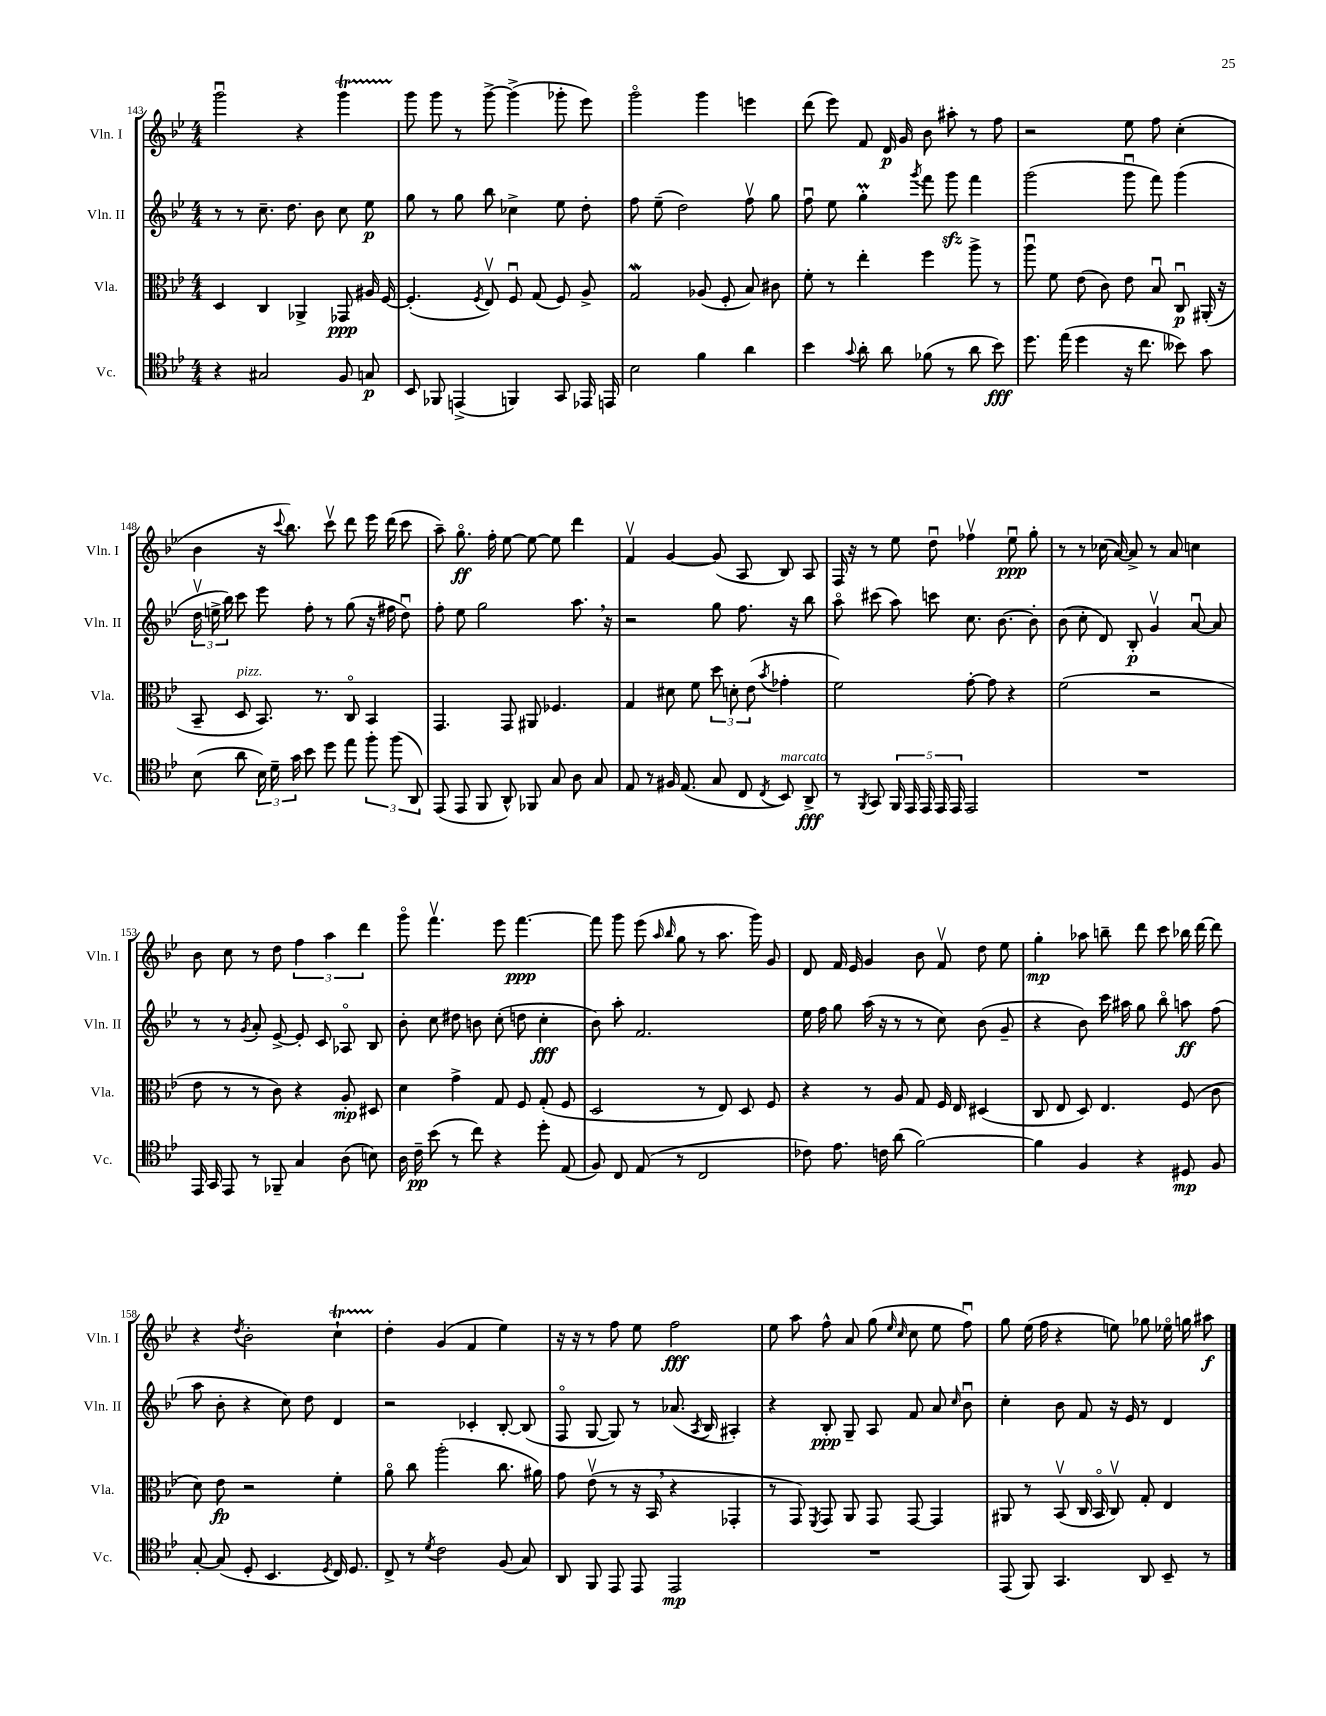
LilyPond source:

<<
\new StaffGroup <<
\new Staff = "s0" \with { instrumentName = "Vln. I" shortInstrumentName = "Vln. I" } {
    \clef treble \key bes \major \numericTimeSignature \time 4/4
    \autoBeamOff g'''2\downbow r4 g'''4\startTrillSpan |
    g'''8\stopTrillSpan g'''8 r8 g'''8~-> g'''4->( ges'''8-. ees'''8) |
    g'''2\flageolet g'''4 e'''4 |
    d'''8( ees'''8) f'8 d'16\p g'16 bes'8 ais''8-. r8 f''8 |
    r2 ees''8 f''8 c''4-.( |
    bes'4 r16 \appoggiatura { c'''8 } bes''8.) c'''8\upbow d'''8 ees'''16 d'''16( c'''8 |
    a''8--) g''8.\flageolet\ff f''16-. ees''8~ ees''8~ ees''8 d'''4 |
    f'4\upbow g'4~ g'8( a8 bes8) a8 |
    f16 r16 r8 ees''8 d''8\downbow fes''4\upbow ees''8\downbow\ppp g''8-. |
    r8 r8 ces''16( a'16~) a'8-> r8 a'8 c''4 |
    bes'8 c''8 r8 d''8 \tuplet 3/2 { f''4 a''4 d'''4 } |
    g'''8\flageolet f'''4.\upbow ees'''8 f'''4.~\ppp |
    f'''8 g'''8 ees'''8( \grace { a''16 bes''16 } g''8 r8 a''8. g'''16) g'8 |
    d'8 f'16 ees'16 g'4 bes'8 f'8\upbow d''8 ees''8 |
    g''4-.\mp aes''8 b''8-- d'''8 c'''8 bes''16 d'''16~ d'''8 |
    r4 \acciaccatura { d''8 } bes'2-. c''4-!\startTrillSpan |
    d''4-.\stopTrillSpan g'4( f'4 ees''4) |
    r16 r16 r8 f''8 ees''8 f''2\fff |
    ees''8 a''8 f''8-^ a'8 g''8( \grace { ees''16 c''16 } c''8 ees''8 f''8\downbow) |
    g''8 ees''16( f''16 r4 e''8) ges''8 ees''16\flageolet g''16 ais''8\f \bar "|." |
}
\new Staff = "s1" \with { instrumentName = "Vln. II" shortInstrumentName = "Vln. II" } {
    \clef treble \key bes \major \numericTimeSignature \time 4/4
    \autoBeamOff r8 r8 c''8.-- d''8. bes'8 c''8 ees''8\p |
    g''8 r8 g''8 bes''8 ces''4-> ees''8 d''8-. |
    f''8 ees''8--( d''2) f''8\upbow g''8 |
    f''8\downbow ees''8 g''4-.\prall \acciaccatura { g'''8 } f'''8 g'''8\sfz f'''4 |
    g'''2( g'''8\downbow f'''8) g'''4( |
    \tuplet 3/2 { d''16\upbow e''16-> bes''16) } c'''8 ees'''8 f''8-. r8 g''8( r16 fis''16 d''8\downbow) |
    f''8-. ees''8 g''2 a''8. \breathe r16 |
    r2 g''8 f''8. r16 bes''8 |
    a''8\flageolet cis'''8( a''8) c'''8 c''8. bes'8.~ bes'8-. |
    bes'8( c''8-. d'8) bes8-.\p g'4\upbow a'8~\downbow a'8 |
    r8 r8 \acciaccatura { g'8 } a'8-. ees'8~-> ees'8-. c'8 aes8\flageolet bes8 |
    bes'8-. c''8 dis''8 b'8 c''8-.( d''8 c''4-.\fff |
    bes'8) a''8-. f'2. |
    ees''16 f''16 g''8 a''16( r16 r8 r8 c''8) bes'8( g'8-- |
    r4 bes'8) c'''16 ais''16 g''8 bes''8\flageolet a''8\ff f''8( |
    a''8 bes'8-. r4 c''8) d''8 d'4 |
    r2 ces'4-. bes8~-. bes8( |
    f8\flageolet g8~ g8) r8 aes'8.( \acciaccatura { a8 } bes16 ais4-.) |
    r4 bes8-.\ppp g8-- a8 f'8 a'8 \grace { c''16 } bes'8\downbow |
    c''4-. bes'8 f'8 r16 ees'16 r8 d'4 \bar "|." |
}
\new Staff = "s2" \with { instrumentName = "Vla." shortInstrumentName = "Vla." } {
    \clef alto \key bes \major \numericTimeSignature \time 4/4
    \autoBeamOff d4 c4 aes,4-> ges,8\ppp ais16 f16~ |
    f4.-.( \acciaccatura { f8 } ees8\upbow) f8\downbow g8( f8) a8-> |
    g2\mordent aes8( f8-. bes8) cis'8 |
    f'8-. r8 ees''4-. f''4 a''8-> r8 |
    a''8\downbow f'8 ees'8( c'8) ees'8 bes8\downbow c8\downbow\p ais,16-.( r16 |
    bes,8-- d8^\markup { \italic "pizz." } bes,8.) r8. c8\flageolet bes,4 |
    g,4. g,8 ais,8 fes4. |
    g4 dis'8 f'8 \tuplet 3/2 { d''8 d'8-. ees'8( } \acciaccatura { bes'8 } ges'4-. |
    f'2) g'8~-. g'8 r4 |
    f'2( r2 |
    ees'8 r8 r8 c'8) r4 a8-.\mp dis8 |
    d'4 g'4-> g8 f8 g8-.( f8 |
    d2 r8 ees8) d8 f8 |
    r4 r8 a8 g8 f16 ees16 dis4( |
    c8 ees8 d8) ees4. f8( c'8 |
    d'8) ees'8\fp r2 f'4-. |
    a'8\flageolet c''8 a''2-.( c''8. ais'16) |
    g'8 ees'8\upbow( r8 r16 bes,16 \breathe r4 ges,4-. |
    r8 g,8) \acciaccatura { f,8 } g,8 a,8 g,8 g,8~ g,4 |
    ais,8 r8 bes,8\upbow( c16 bes,16\flageolet c8\upbow) g8-. ees4 \bar "|." |
}
\new Staff = "s3" \with { instrumentName = "Vc." shortInstrumentName = "Vc." } {
    \clef tenor \key bes \major \numericTimeSignature \time 4/4
    \autoBeamOff r4 gis2 f8 g8\p |
    bes,8 fes,8 e,4->( f,4) g,8 ees,16 e,16 |
    bes2 f'4 a'4 |
    bes'4 \appoggiatura { g'8 } a'8-. a'8 fes'8( r8 a'8 bes'8\fff) |
    d''8. ees''16( d''4 r16 c''8. beses'8) g'8 |
    bes8( a'8 \tuplet 3/2 { bes16) d'16-- g'16 } bes'8 d''8 ees''8 \tuplet 3/2 { f''8-. f''8( a,8) } |
    ees,8( ees,8 f,8 a,8-^) fes,8 g8 a8 g8 |
    ees8 r8 fis16 ees8.( g8 c8 \acciaccatura { c8 } bes,8^\markup { \italic "marcato" }) a,8->\fff |
    r8 \acciaccatura { f,8 } g,8 \tuplet 5/4 { f,16 ees,16 ees,16 ees,16 ees,16 } ees,2 |
    R1 |
    ees,16 g,16 ees,8 r8 fes,8-- g4 a8( b8) |
    a16 c'16--\pp bes'8( r8 c''8) r4 d''8-. ees8( |
    f8) c8 ees8( r8 c2 |
    ces'8) ees'8. c'16 a'8( f'2~) |
    f'4 f4 r4 dis8\mp f8 |
    g8~-. g8( d8-. bes,4. \acciaccatura { d8 } c16) d8. |
    c8-> r8 \acciaccatura { d'8 } c'2 f8( g8) |
    a,8 f,8 ees,8 ees,8 ees,2\mp |
    R1 |
    ees,8( f,8) g,4. a,8 bes,8-- r8 \bar "|." |
}
>>
>>
\layout { \context { \Score currentBarNumber = #143 } }
